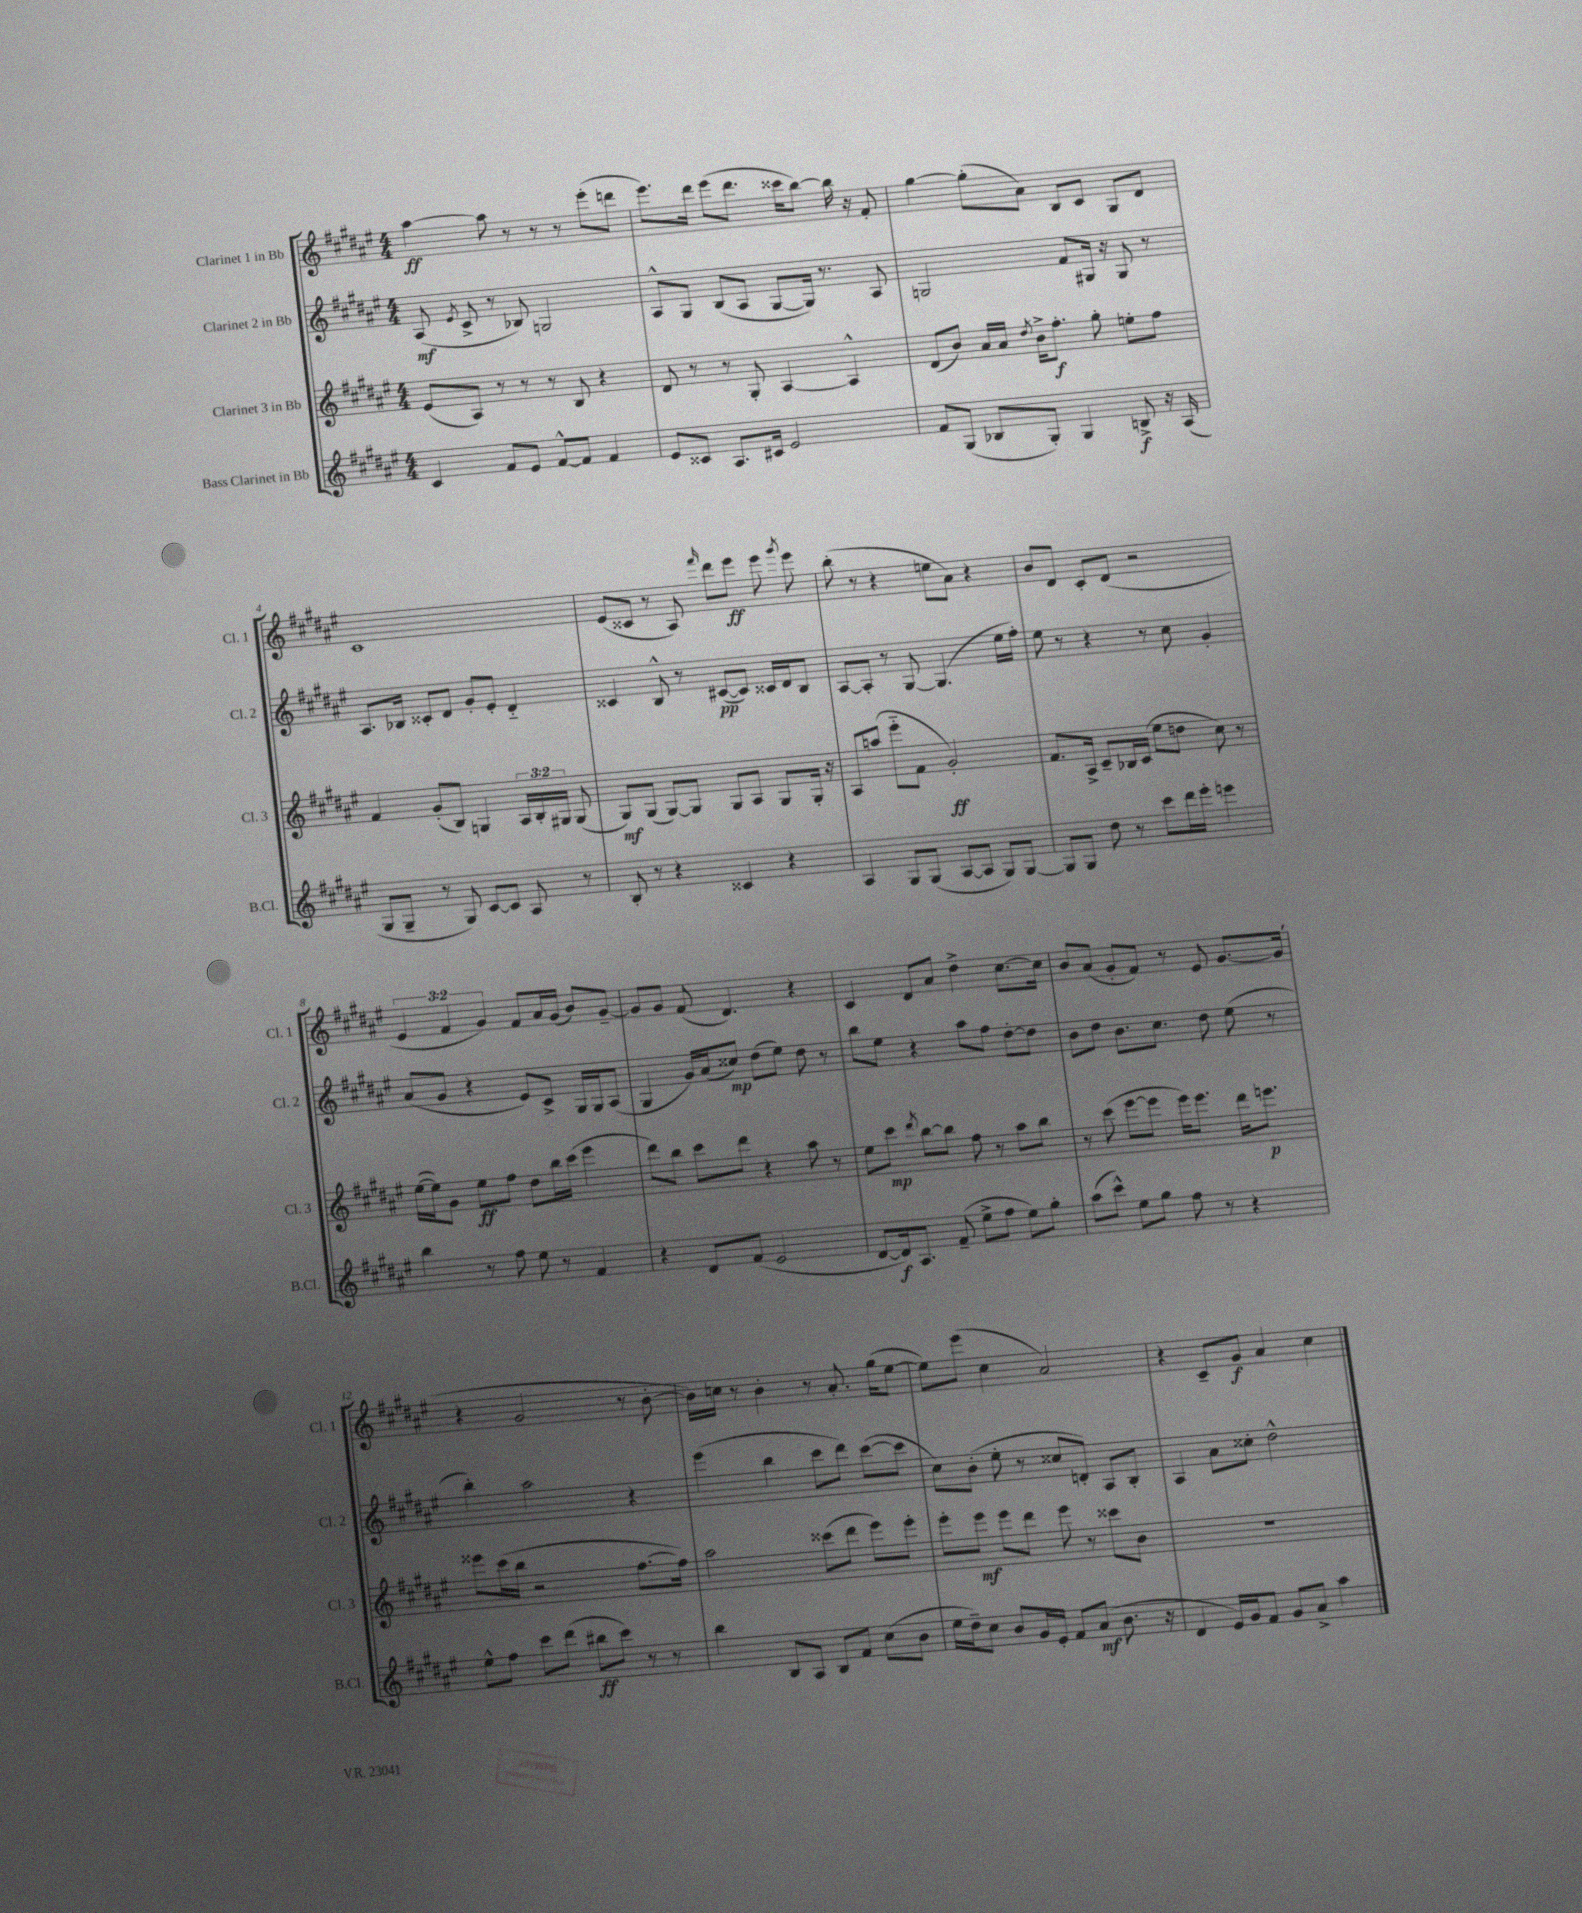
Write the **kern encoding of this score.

**kern	**dynam	**kern	**dynam	**kern	**dynam	**kern	**dynam
*part4	*part4	*part3	*part3	*part2	*part2	*part1	*part1
*staff4	*staff4	*staff3	*staff3	*staff2	*staff2	*staff1	*staff1
*I"Bass Clarinet in Bb	*	*I"Clarinet 3 in Bb	*	*I"Clarinet 2 in Bb	*	*I"Clarinet 1 in Bb	*
*I'B.Cl.	*	*I'Cl. 3	*	*I'Cl. 2	*	*I'Cl. 1	*
*clefG2	*	*clefG2	*	*clefG2	*	*clefG2	*
*k[f#c#g#d#a#e#]	*	*k[f#c#g#d#a#e#]	*	*k[f#c#g#d#a#e#]	*	*k[f#c#g#d#a#e#]	*
*M4/4	*	*M4/4	*	*M4/4	*	*M4/4	*
=1	=1	=1	=1	=1	=1	=1	=1
4c#/	.	(8e#/L	.	(8A#/	mf	[4aa#\	ff
.	.	.	.	8qe#/	.	.	.
.	.	8A#/J)	.	8c#^/	.	.	.
8f#/L	.	8r	.	8r	.	8aa#\]	.
8e#/J	.	8r	.	8B-X/)	.	8r	.
[8f#^^/L	.	8r	.	2Gn/	.	8r	.
8f#/J]	.	8B/	.	.	.	8r	.
4f#/	.	4r	.	.	.	(8eee#'\L	.
.	.	.	.	.	.	8dddn\J	.
=2	=2	=2	=2	=2	=2	=2	=2
8e#/L	.	8d#/	.	8A#^^/L	.	8.eee#\L)	.
8c##X/J	.	8r	.	8G#/J	.	.	.
.	.	.	.	.	.	16ddd#\Jk	.
8.A#/L	.	8r	.	(8B/L	.	(8eee#\L	.
.	.	8G#'/	.	8A#/J	.	8.ddd#\J	.
16c#X/Jk	.	.	.	.	.	.	.
2e#/	.	[4A#/	.	[8G#/L	.	.	.
.	.	.	.	.	.	16ccc##X\KL	.
.	.	.	.	16G#/Jk])	.	[8bb\J)	.
.	.	.	.	8.r	.	.	.
.	.	4A#^^/]	.	.	.	16bb\]	.
.	.	.	.	.	.	16r	.
.	.	.	.	8A#/	.	8f#'/	.
=3	=3	=3	=3	=3	=3	=3	=3
8f#/L	.	(8d#/L	.	2Gn/	.	[4gg#\	.
(8G#/J	.	8b/J)	.	.	.	.	.
8B-X/L	.	16a#/LL	.	.	.	(8gg#'\L]	.
.	.	16a#/JJ	.	.	.	.	.
.	.	8qdd#/	.	.	.	.	.
8G#'/J)	.	16b^\KL	.	.	.	8a#\J)	.
.	.	8.ff#'\J	f	.	.	.	.
4G#/	.	.	.	8f#/L	.	8B/L	.
.	.	8gg#'\	.	16G#X/Jk	.	8c#/J	.
.	.	.	.	16r	.	.	.
8Bn^/	f	8een'\L	.	8G#/	.	8G#/L	.
16r	.	8ff#\J	.	8r	.	8d#/J	.
(16A#/	.	.	.	.	.	.	.
!!LO:LB:g=z
=4	=4	=4	=4	=4	=4	=4	=4
8G#/L	.	4f#/	.	8.A#/L	.	1c#	.
8G#~/J	.	.	.	.	.	.	.
.	.	.	.	16B-X/Jk	.	.	.
8r	.	(8g#'/L	.	8c##X'/L	.	.	.
8G#/)	.	8B/J)	.	8d#/J	.	.	.
[8c#/L	.	4Gn/	.	8g#'/L	.	.	.
8c#/J]	.	.	.	8e#'/J	.	.	.
8A#/	.	24A#/LL	.	4d#/	.	.	.
.	.	24B'/	.	.	.	.	.
.	.	24G#X/JJ	.	.	.	.	.
8r	.	(8G#/	.	.	.	.	.
=5	=5	=5	=5	=5	=5	=5	=5
8B'/	.	8G#/L)	mf	4c##X/	.	(8e#/L	.
8r	.	(8G#/J	.	.	.	8c##X/J	.
4r	.	[8G#/L)	.	8B^^/	.	8r	.
.	.	8G#/J]	.	8r	.	8A#/)	.
.	.	.	.	.	.	16qqfff#/	.
4c##X/	.	8G#/L	.	([8c#X/L	pp	8ddd#\L	.
.	.	8A#/J	.	8c#/J])	.	8eee#\J	ff
4r	.	8G#/L	.	16c##X/LL	.	8eee#\	.
.	.	.	.	16d#/J	.	.	.
.	.	.	.	.	.	8qggg#/	.
.	.	16G#'/Jk	.	8B/J	.	8eee#\	.
.	.	16r	.	.	.	.	.
=6	=6	=6	=6	=6	=6	=6	=6
4A#/	.	8A#/L	.	[8A#/L	.	(8bb'\	.
.	.	(8aan/J	.	8A#'/J]	.	8r	.
8G#/L	.	8eee#\L	.	8r	.	4r	.
(8G#/J	.	8f#\J	.	[8G#/	.	.	.
[8A#/L	.	2g#'/)	ff	(4.G#/]	.	8een\L	.
8A#/J]	.	.	.	.	.	8a#\J)	.
8G#/L)	.	.	.	.	.	4r	.
[8G#/J	.	.	.	16ee#\LL	.	.	.
.	.	.	.	16ff#'\JJ)	.	.	.
=7	=7	=7	=7	=7	=7	=7	=7
8G#/L]	.	8.f#/L	.	8ee#\	.	8b/L	.
8G#/J	.	.	.	8r	.	8d#/J	.
.	.	16A#^/Jk	.	.	.	.	.
8dd#\	.	8c#~/L	.	4r	.	8c#'/L	.
8r	.	16B-X/L	.	.	.	(8d#/J	.
.	.	(16c#/JJ	.	.	.	.	.
8ccc#\L	.	8ee#\L	.	8r	.	2r	.
16ddd#\L	.	8ddn\J	.	8cc#\	.	.	.
16eee#'\JJ	.	.	.	.	.	.	.
4eeen\	.	8cc#\)	.	4g#'/	.	.	.
.	.	8r	.	.	.	.	.
!!LO:LB:g=z
=8	=8	=8	=8	=8	=8	=8	=8
4bb\	.	([16ee#\LL	.	(8a#/L	.	6e#/	.
.	.	16ee#\J])	.	.	.	.	.
.	.	8g#\J	.	8g#/J	.	.	.
.	.	.	.	.	.	6f#/	.
8r	.	8ee#\L	ff	4r	.	.	.
.	.	.	.	.	.	6g#/)	.
8ff#\	.	8ff#\J	.	.	.	.	.
8ee#\	.	8dd#\L	.	8e#/L)	.	8f#/L	.
8r	.	16bb\L	.	8c#^/J	.	16a#/L	.
.	.	(16ccc#\JJ	.	.	.	(16g#/JJ	.
4f#/	.	4eee#\	.	16G#/LL	.	8b/L)	.
.	.	.	.	16G#/J	.	.	.
.	.	.	.	(8A#/J	.	[8g#~/J	.
=9	=9	=9	=9	=9	=9	=9	=9
4r	.	8ddd#\L)	.	4G#/	.	8g#/L]	.
.	.	8bb\J	.	.	.	8g#/J	.
8d#/L	.	8ccc#\L	.	16g#/LL)	.	(8f#/	.
.	.	.	.	(16a#/J	.	.	.
(8f#/J	.	8ddd#\J	.	8cc##X/J)	mp	4.d#/)	.
2e#/	.	4r	.	(8dd#\L	.	.	.
.	.	.	.	8ee#\J)	.	.	.
.	.	8aa#\	.	8dd#\	.	4r	.
.	.	8r	.	8r	.	.	.
=10	=10	=10	=10	=10	=10	=10	=10
[8d#/L	.	8ee#\L	.	8bb\L	.	4c#/	.
16d#/k])	f	8ccc#\J	mp	8ee#\J	.	.	.
8.A#/J	.	.	.	.	.	.	.
.	.	8qddd#/	.	.	.	.	.
.	.	[8bb\L	.	4r	.	8d#/L	.
(8f#~/	.	8bb\J]	.	.	.	8a#/J	.
8ee#^\L	.	8ff#\	.	8aa#\L	.	4dd#^\	.
8ff#\J	.	8r	.	8ff#\J	.	.	.
8ee#\L)	.	8aa#\L	.	[8dd#'\L	.	[8.cc#\L	.
8gg#'\J	.	8bb\J	.	8dd#\J]	.	.	.
.	.	.	.	.	.	16cc#\Jk]	.
=11	=11	=11	=11	=11	=11	=11	=11
(8aa#\L	.	8r	.	8b\L	.	8b/L	.
8ccc#^^\J)	.	(8ccc#\	.	8dd#\J	.	(8a#/J	.
8ee#\L	.	[8eee#\L	.	8.b\L	.	8g#'/L	.
8gg#\J	.	8eee#\J]	.	.	.	8f#/J)	.
.	.	.	.	8.cc#\J	.	.	.
8ff#\	.	16eee#\KL)	.	.	.	8r	.
.	.	8.eee#\J	.	.	.	.	.
8r	.	.	.	8dd#\	.	8e#/	.
4r	.	16ddd#\KL	.	(8ee#\	.	[8.g#/L	.
.	.	8.eeen\J	p	.	.	.	.
.	.	.	.	8r	.	.	.
.	.	.	.	.	.	(16g#/Jk]	.
!!LO:LB:g=z
=12	=12	=12	=12	=12	=12	=12	=12
8ee#^^\L	.	8eee##X\L	.	4bb'\)	.	4r	.
8ff#\J	.	(16ccc#\L	.	.	.	.	.
.	.	16bb\JJ	.	.	.	.	.
8ccc#\L	.	2r	.	2aa#\	.	2g#/	.
(8ddd#\J	.	.	.	.	.	.	.
8bb#X\L	ff	.	.	.	.	.	.
8ccc#\J)	.	.	.	.	.	.	.
8r	.	[8.ff#\L	.	4r	.	8r	.
8r	.	.	.	.	.	[8b'\	.
.	.	16ff#\Jk])	.	.	.	.	.
=13	=13	=13	=13	=13	=13	=13	=13
4bb\	.	2aa#\	.	(4eee#\	.	16b\LL])	.
.	.	.	.	.	.	16ccn\JJ	.
.	.	.	.	.	.	8r	.
8B/L	.	.	.	4bb\	.	4b'\	.
8A#/J	.	.	.	.	.	.	.
8B/L	.	(8ccc##X\L	.	8ccc#\L	.	8r	.
8f#/J	.	8ddd#\J	.	8ddd#\J)	.	8.a#'/	.
(8cc#\L	.	8eee#\L)	.	([8ccc#\L	.	.	.
.	.	.	.	.	.	(16gg#\KL	.
8b\J	.	8eee#'\J	.	8ccc#\J]	.	[8ee#\J	.
=14	=14	=14	=14	=14	=14	=14	=14
16ee#\LL	.	8eee#'\L	.	8cc#\L)	.	8ee#\L])	.
16dd#~\J)	.	.	.	.	.	.	.
8cc#\J	.	8eee#\J	mf	(8b'\J	.	(8eee#\J	.
8b/L	.	8eee#\L	.	8ee#'\	.	4cc#\	.
16g#/L	.	8ddd#\J	.	8r	.	.	.
16e#'/JJ	.	.	.	.	.	.	.
8f#/L	.	8eee#\	.	8cc##X/L	.	2a#/)	.
(8a#/J	mf	8r	.	8dn'/J)	.	.	.
8.b\	.	8ccc##X\L	.	8A#/L	.	.	.
.	.	8b\J	.	8B'/J	.	.	.
16r	.	.	.	.	.	.	.
=15	=15	=15	=15	=15	=15	=15	=15
4d#/	.	1r	.	4A#/	.	4r	.
16e#/LL)	.	.	.	8a#\L	.	8c#~/L	.
16g#/J	.	.	.	.	.	.	.
8f#/J	.	.	.	8cc##X'\J	.	8g#/J	f
8g#/L	.	.	.	2dd#^^\	.	4a#/	.
8a#^/J	.	.	.	.	.	.	.
4aa#\	.	.	.	.	.	4cc#\	.
==	==	==	==	==	==	==	==
*-	*-	*-	*-	*-	*-	*-	*-
